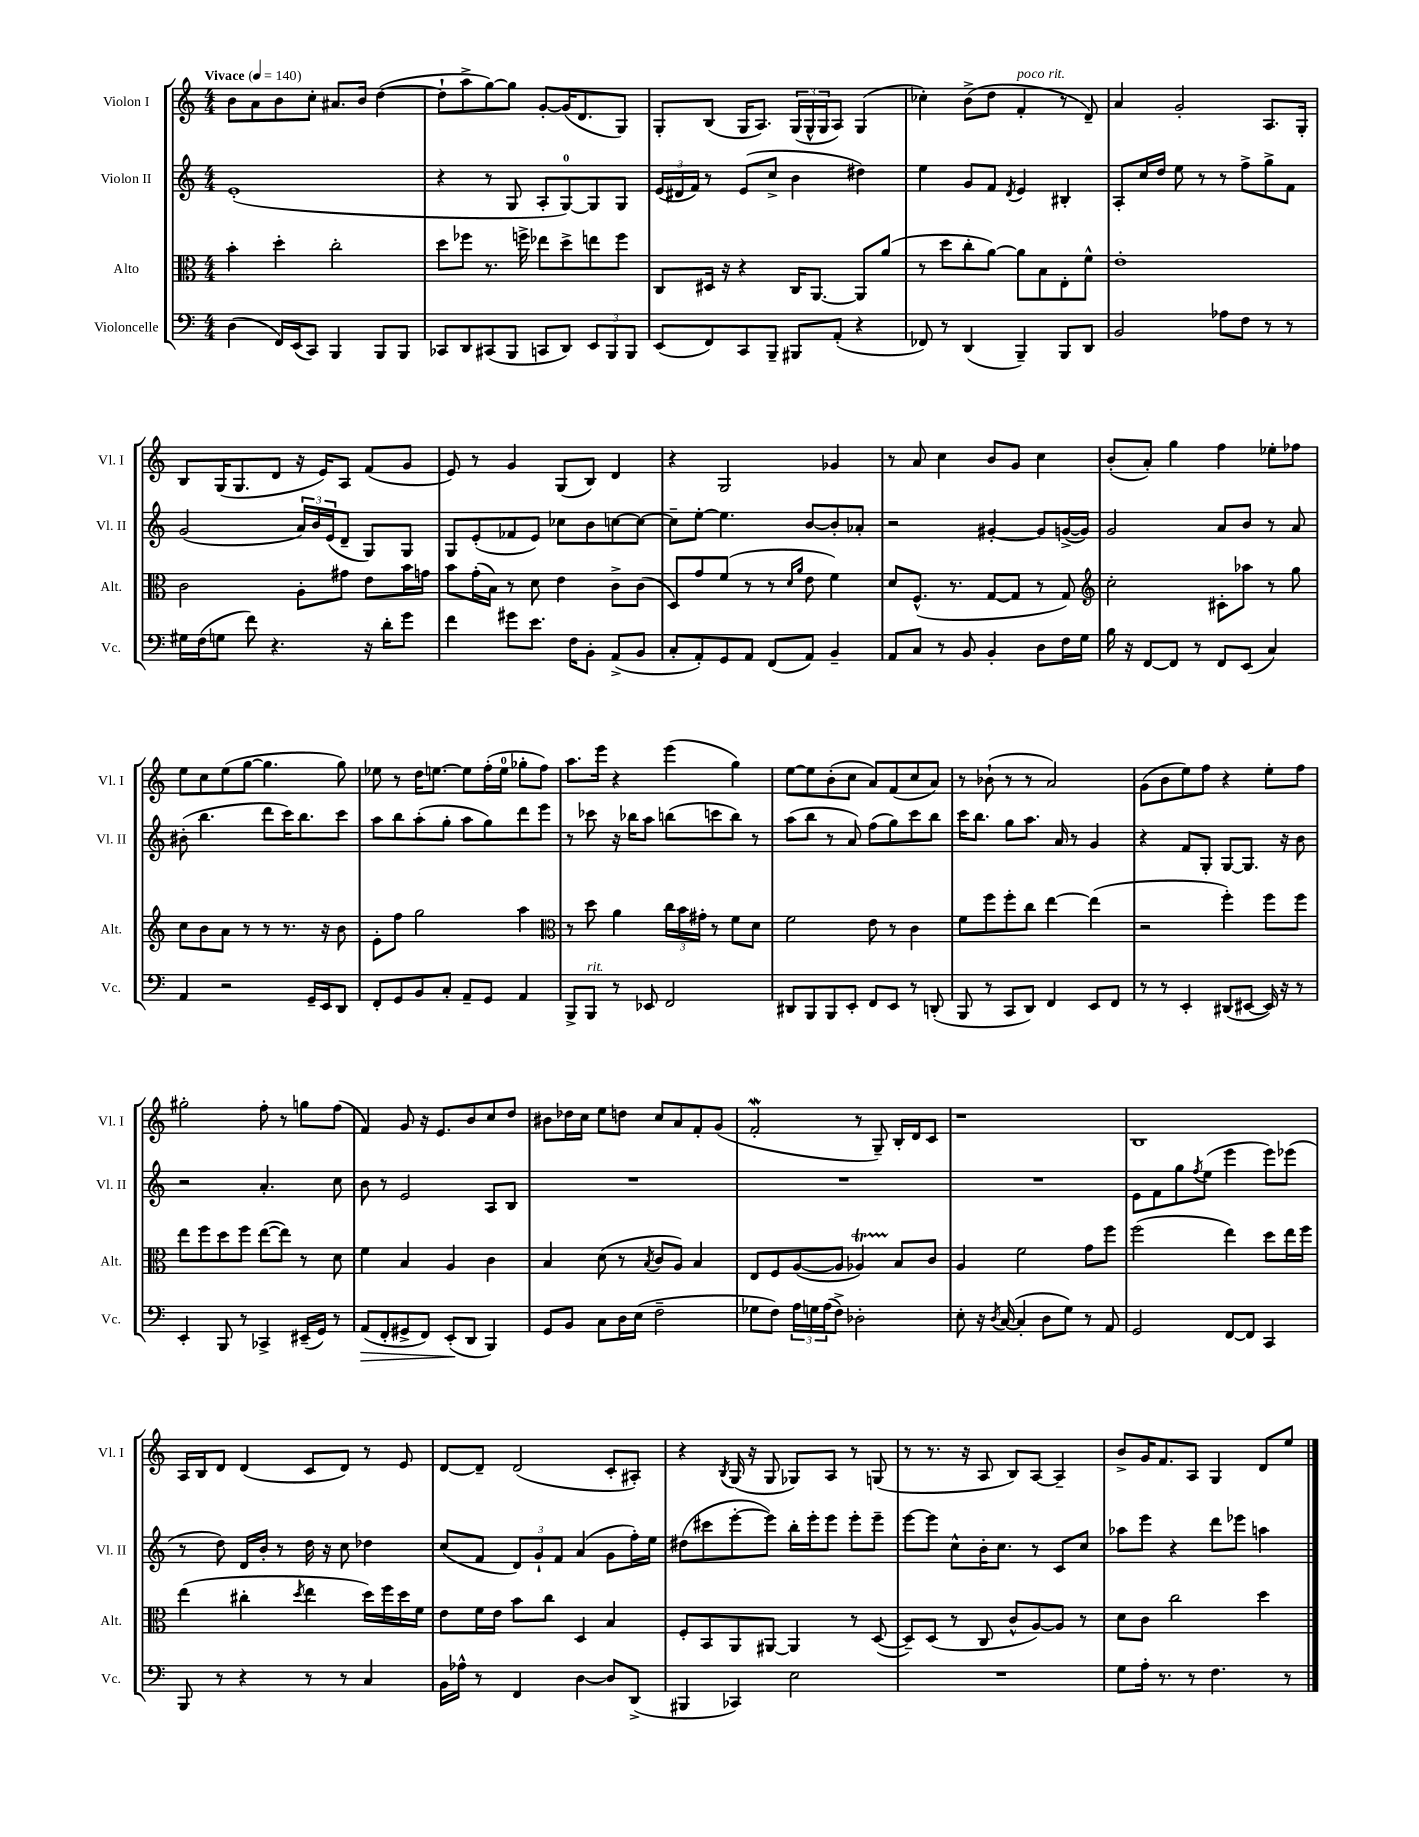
<<
\new StaffGroup <<
\new Staff = "s0" \with { instrumentName = "Violon I" shortInstrumentName = "Vl. I" } {
    \clef treble \key c \major \numericTimeSignature \time 4/4 \tempo "Vivace" 4 = 140
    b'8 a'8 b'8 c''8-. ais'8. b'16 d''4~( |
    d''8-! a''8-> g''8~) g''8 g'8~-. g'16( d'8. g8) |
    g8-. b8( g16 a8.) \tuplet 3/2 { g16( g16-^ g16 } a8) g4( |
    ces''4-.) b'8->( d''8 f'4-.^\markup { \italic "poco rit." } r8 d'8--) |
    a'4 g'2-. a8. g16-. |
    b8 g16( g8. d'8 r16 e'16) a8 f'8( g'8 |
    e'8) r8 g'4 g8( b8) d'4 |
    r4 g2 ges'4 |
    r8 a'8 c''4 b'8 g'8 c''4 |
    b'8-.( a'8-.) g''4 f''4 ees''8-. fes''8 |
    e''8 c''8 e''8( g''8~ g''4. g''8) |
    ees''8 r8 d''16 e''8.~ e''8 f''16-.( e''16-0 ges''8-. f''8) |
    a''8. e'''16 r4 e'''4( g''4) |
    e''8~ e''8 b'8-.( c''8 a'8) f'8( c''8 a'8) |
    r8 bes'8-!( r8 r8 a'2) |
    g'8( b'8 e''8) f''8 r4 e''8-. f''8 |
    gis''2-. f''8-. r8 g''8 f''8( |
    f'4) g'8 r16 e'8. b'8 c''8 d''8 |
    bis'8 des''16 c''16 e''8 d''8 c''8 a'8 f'8-. g'8( |
    f'2-.\mordent r8 g8--) b16-. d'16 c'8 |
    r1 |
    b1 |
    a16 b16 d'8 d'4( c'8 d'8) r8 e'8 |
    d'8~ d'8-- d'2( c'8-. ais8-.) |
    r4 \acciaccatura { b8 } g16( r16 g8 ges8) a8 r8 g8( |
    r8 r8. r16 a8 b8) a8~ a4-- |
    b'8-> g'16 f'8. a8 g4 d'8 e''8 \bar "|." |
}
\new Staff = "s1" \with { instrumentName = "Violon II" shortInstrumentName = "Vl. II" } {
    \clef treble \key c \major \numericTimeSignature \time 4/4
    e'1-.( |
    r4 r8 g8 a8-. g8-0~) g8 g8 |
    \tuplet 3/2 { e'16( dis'16 f'16) } r8 e'8( c''8-> b'4 dis''4) |
    e''4 g'8 f'8 \acciaccatura { d'8 } e'4 bis4-. |
    a8-. c''16 d''16 e''8 r8 r8 f''8-> g''8-> f'8 |
    g'2( \tuplet 3/2 { a'16) b'16 e'16( } d'8-- g8) g8 |
    g8 e'8-.( fes'8 e'8) ces''8 b'8 c''8~ c''8~ |
    c''8-- e''8~-. e''4. b'8~ b'8-. aes'8-. |
    r2 gis'4~-. gis'8 g'16~->( g'16) |
    g'2 a'8 b'8 r8 a'8 |
    bis'8-.( b''4. d'''8 c'''16) b''8. c'''8 |
    a''8 b''8 a''8-.( g''8-. a''8 g''8) d'''8 e'''8 |
    r8 ces'''8 r16 bes''16 a''8 b''8( c'''8 b''8) r8 |
    a''8( b''8 r8 a'8) f''8( g''8) c'''8 b''8 |
    c'''16 b''8. g''8 a''8. a'16 r8 g'4 |
    r4 f'8 g8-. g8~ g8. r16 b'8 |
    r2 a'4.-. c''8 |
    b'8 r8 e'2 a8 b8 |
    R1 |
    R1 |
    R1 |
    e'8 f'8 g''8 \acciaccatura { f''8 } e''8( e'''4 e'''8) ees'''8( |
    r8 d''8) d'16 b'16-. r8 d''16 r16 c''8 des''4 |
    c''8( f'8 \tuplet 3/2 { d'8) g'8-! f'8 } a'4( g'8 f''16-.) e''16 |
    dis''8( cis'''8 e'''8~-. e'''8) b''16-. e'''16-. e'''8 e'''8-. e'''8-- |
    e'''8~ e'''8 c''8-^ b'16-. c''8. r8 c'8 c''8 |
    aes''8 e'''8 r4 d'''8 ees'''8 a''4 \bar "|." |
}
\new Staff = "s2" \with { instrumentName = "Alto" shortInstrumentName = "Alt." } {
    \clef alto \key c \major \numericTimeSignature \time 4/4
    b'4-. d''4-. c''2-. |
    d''8 fes''8 r8. f''16-> ees''8 d''8-> e''8 f''8 |
    c8 dis16 r16 r4 c16 a,8.~ a,8 a'8( |
    r8 d''8 c''8-. a'8~) a'8 b8 e8-. f'8-^ |
    e'1-. |
    c'2 a8-. gis'8 e'8 b'16 g'16 |
    b'8 g'16-.( b16) r8 d'8 e'4 c'8-> c'8( |
    d8) g'8 f'8( r8 r8 \grace { d'16 a'16 } e'8 f'4) |
    d'8 f8.-^( r8. g8~ g8 r8 g8) |
    \clef treble c''2-. cis'8-. aes''8 r8 g''8 |
    c''8 b'8 a'8 r8 r8 r8. r16 b'8 |
    e'8-. f''8 g''2 a''4 |
    \clef alto r8 d''8 a'4 \tuplet 3/2 { c''16 b'16 gis'16-. } r8 f'8 d'8 |
    f'2 e'8 r8 c'4 |
    f'8 f''8 f''8-. c''8 e''4~ e''4( |
    r2 f''4-.) f''8 f''8 |
    e''8 f''8 d''8 f''8 e''8~( e''8) r8 d'8 |
    f'4 b4 a4 c'4 |
    b4 d'8( r8 \acciaccatura { b8 } c'8 a8) b4 |
    e8 f8 a8~( a8 aes4\startTrillSpan) b8\stopTrillSpan c'8 |
    a4 f'2 g'8 f''8 |
    f''2( e''4) d''8 e''16 f''16 |
    e''4( cis''4-. \acciaccatura { d''8 } e''4 d''16) f''16 d''16 f'16 |
    e'8 f'16 e'16 b'8 c''8 d4 b4 |
    f8-. b,8 a,8 ais,8~ ais,4 r8 d8~( |
    d8--) d8( r8 c8 c'8-^ a8~) a8 r8 |
    d'8 c'8 c''2 d''4 \bar "|." |
}
\new Staff = "s3" \with { instrumentName = "Violoncelle" shortInstrumentName = "Vc." } {
    \clef bass \key c \major \numericTimeSignature \time 4/4
    d4( f,16) e,16( c,8) b,,4 b,,8 b,,8 |
    ces,8 d,8 cis,8( b,,8 c,8 d,8) \tuplet 3/2 { e,8 b,,8 b,,8 } |
    e,8( f,8) c,8 b,,8-- bis,,8 a,8-.( r4 |
    fes,8) r8 d,4( b,,4--) b,,8 d,8 |
    b,2 aes8 f8 r8 r8 |
    gis16 f16( g8 f'8) r4. r16 d'16-. g'8 |
    f'4 gis'8 e'8. f16 b,8-. a,8->( b,8 |
    c8-. a,8-.) g,8 a,8 f,8( a,8) b,4-- |
    a,8 c8 r8 b,8 b,4-. d8 f16 g16 |
    b16 r16 f,8~ f,8 r8 f,8 e,8( c4) |
    a,4 r2 g,16-- e,16 d,8 |
    f,8-. g,8 b,8 c8-. a,8-- g,8 a,4 |
    b,,8-> b,,8^\markup { \italic "rit." } r8 ees,8 f,2 |
    dis,8 b,,8 b,,8 e,8-. f,8 e,8 r8 d,8-.( |
    b,,8 r8 c,8 d,8) f,4 e,8 f,8 |
    r8 r8 e,4-. dis,8( eis,8~ eis,16) r16 r8 |
    e,4-. b,,8 r8 ces,4-> eis,16--( g,16) r8 |
    a,8\>( f,8-. gis,8-> f,8) e,8-.\!( d,8 b,,4) |
    g,8 b,8 c8 d16 e16( f2-- |
    ges8 f8) \tuplet 3/2 { a16 g16 a16( } f8->) des2-. |
    e8-. r16 \acciaccatura { d8 } c16~( c4-. d8 g8) r8 a,8 |
    g,2 f,8~ f,8 c,4 |
    b,,8 r8 r4 r8 r8 c4 |
    b,16 aes16-^ r8 f,4 d4~ d8 d,8->( |
    bis,,4 ces,4) e2 |
    R1 |
    g8 a16-. r8. r8 f4. r8 \bar "|." |
}
>>
>>
\layout { \context { \Score \remove "Bar_number_engraver" } }
